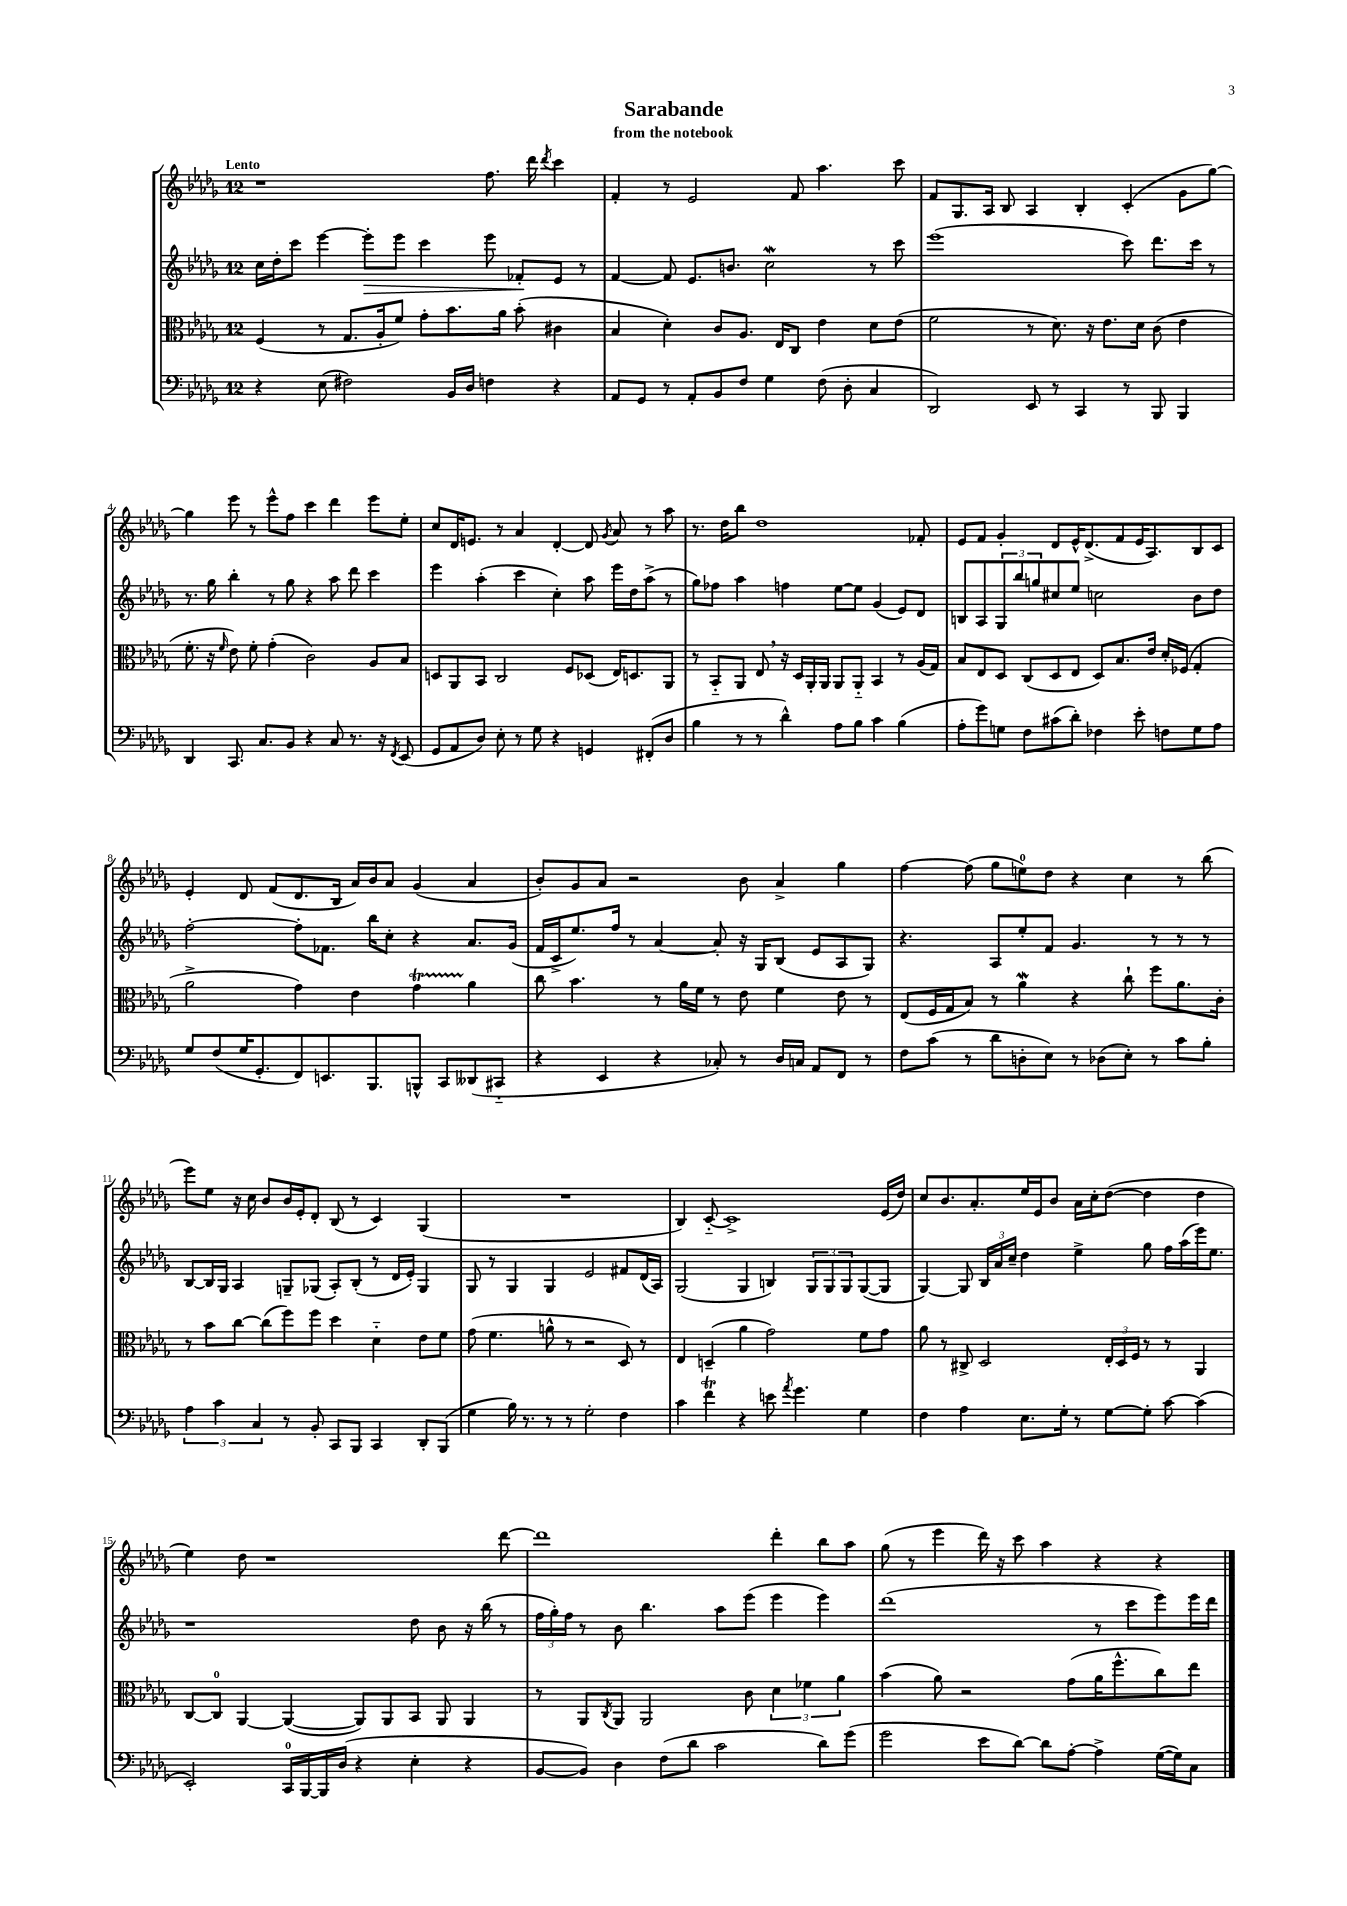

**kern	**kern	**kern	**dynam	**kern
*part4	*part3	*part2	*part2	*part1
*staff4	*staff3	*staff2	*staff2	*staff1
*clefF4	*clefC3	*clefG2	*	*clefG2
*k[b-e-a-d-g-]	*k[b-e-a-d-g-]	*k[b-e-a-d-g-]	*	*k[b-e-a-d-g-]
*M12/8	*M12/8	*M12/8	*	*M12/8
=1	=1	=1	=1	=1
!	!	!	!	!LO:TX:a:B:t=Lento
4r	(4F/	16cc\LL	.	1r
.	.	16dd-'\J	.	.
.	.	8ccc\J	.	.
(8E-\	8r	[4eee-\	.	.
2F#X\)	8.G-/L	.	.	.
!	!	!	!LO:HP:b	!
.	.	8eee-'\L]	>	.
.	16A-'/k	.	.	.
.	8f/J)	8eee-\J	.	.
.	8g-'\L	4ccc\	.	.
16BB-/LL	8.b-\	.	.	.
16D-/JJ	.	.	.	.
4Fn\	.	8eee-\	.	8.ff\
.	16a-\Jk	.	.	.
.	(8b-'\	8f-X'/L	.	.
.	.	.	.	16ddd-\
.	.	.	.	8qddd-/
4r	4c#X\	8e-/J	]	4ccc\
.	.	8r	.	.
=2	=2	=2	=2	=2
8AA-/L	4B-/	[4f/	.	4f'/
8GG-/J	.	.	.	.
8r	4d-'\)	8f/]	.	8r
8AA-'/L	.	8.e-/L	.	2e-/
8BB-/	8c/L	.	.	.
.	.	8.bn/J	.	.
8F/J	8.A-/J	.	.	.
4G-\	.	2ccW\	.	.
.	16E-/KL	.	.	.
.	8C/J	.	.	8f/
(8F\	4e-\	.	.	4.aa-\
8D-'\	.	.	.	.
4C/	8d-\L	8r	.	.
.	(8e-\J	8ccc\	.	8ccc\
=3	=3	=3	=3	=3
2DD-/)	2f\	(1eee-	.	8f/L
.	.	.	.	8.G-/
.	.	.	.	16A-/Jk
.	.	.	.	8B-/
8EE-/	8r	.	.	4A-/
8r	8.d-\)	.	.	.
4CC/	.	.	.	4B-'/
.	16r	.	.	.
.	8.e-\L	.	.	.
8r	.	8ccc\)	.	(4c'/
.	16d-\Jk	.	.	.
8BBB-/	(8c\	8.ddd-\L	.	.
4BBB-/	4e-\	.	.	8g-\L
.	.	16ccc\Jk	.	.
.	.	8r	.	[8gg-\J)
!!LO:LB:g=z
=4	=4	=4	=4	=4
4DD-/	8.f'\	8.r	.	4gg-\]
.	16r	16gg-\	.	.
.	16qqf/	.	.	.
8.CC/	8e-\)	4bb-'\	.	8eee-\
.	8f'\	.	.	8r
8.C/L	.	.	.	.
.	(4g-'\	8r	.	8eee-^^\L
8BB-/J	.	8gg-\	.	8ff\J
4r	2c\)	4r	.	4ccc\
8C/	.	8aa-\	.	4ddd-\
8.r	.	8ddd-\	.	.
.	8A-/L	4ccc\	.	8eee-\L
16r	.	.	.	.
8qFF/	.	.	.	.
(8EE-/	8B-/J	.	.	8ee-'\J
=5	=5	=5	=5	=5
8GG-/L	8Dn/L	4eee-\	.	8cc/L
8AA-/	8AA-/	.	.	16d-/K
.	.	.	.	8.en/J
8D-/J)	8BB-/J	(4aa-'\	.	.
8E-'\	2C/	.	.	8r
8r	.	4ccc\	.	4a-/
8G-\	.	.	.	.
4r	.	4cc'\)	.	[4d-'/
.	8F/L	.	.	.
4GGn/	(8D-X/J	8aa-\	.	8d-/]
.	.	.	.	8qg-/
.	16E-/KL)	16eee-\LL	.	8a-/
.	8.Dn/	16dd-\J	.	.
(8FF#X'/L	.	(8aa-^\J	.	8r
8D-/J	8AA-/J	8r	.	8aa-\
=6	=6	=6	=6	=6
4B-\	8r	8gg-\L)	.	8.r
.	8BB-/L	8ff-X\J	.	.
.	.	.	.	16dd-\KL
8r	8AA-/J	4aa-\	.	8bb-\J
8r	8E-,/	.	.	1dd-
4d-^^\)	16r	4ffn\	.	.
.	16D-/LL	.	.	.
.	16AA-'/	.	.	.
.	16AA-/JJ	.	.	.
8A-\L	8AA-/L	[8ee-\L	.	.
8B-\J	8AA-/J	8ee-\J]	.	.
4c\	4BB-/	(4g-/	.	.
(4B-\	8r	8e-/L)	.	.
.	(16A-/LL	8d-/J	.	8f-X'/
.	16G-/JJ)	.	.	.
=7	=7	=7	=7	=7
8A-'\L	8B-/L	8Bn/L	.	8e-/L
8g-\)	8E-/	8A-/	.	8f/J
8Gn\J	8D-/J	12G-/	.	4g-'/
.	.	12bb-/	.	.
8F\L	(8C/L	.	.	.
.	.	12ggn/	.	.
(8c#X\	8D-/	8cc#X/	.	8d-/L
8d-'\J)	8E-/J	8ee-/J	.	16e-^^/K
.	.	.	.	(8.d-^/
4F-X\	8D-/L)	2ccn\	.	.
.	8.B-/	.	.	8f/
8e-'\	.	.	.	16e-/K
.	16e-/Jk	.	.	8.A-/)
8Fn\L	16d-'/LL	.	.	.
.	(16F-X/JJ	.	.	.
8G\	4G-'/	8b-\L	.	8B-/
8A-\J	.	8dd-\J	.	8c/J
!!LO:LB:g=z
=8	=8	=8	=8	=8
8G-/L	2a-^\	[2ff'\	.	4e-'/
(8F/	.	.	.	.
16G-/K	.	.	.	8d-/
8.GG-'/	.	.	.	.
.	.	.	.	(8f/L
8FF/)	4g-\)	8ff'\L]	.	8.d-/
8.EEn/	.	8.f-X\J	.	.
.	.	.	.	16B-/Jk
.	4e-\	.	.	16a-/LL)
8.BBB-/	.	16bb-\KL	.	16b-/J
.	.	8cc'\J	.	8a-/J
8BBBn^^/J	4g-T\	4r	.	(4g-/
8CC/L	.	.	.	.
(8DD--X/	4a-\	8.a-/L	.	4a-/
8CC#X/J	.	.	.	.
.	.	(16g-/Jk	.	.
=9	=9	=9	=9	=9
4r	8cc\	16f/LL	.	8b-'/L)
.	.	16c^/J	.	.
.	4.b-\	8.ee-/)	.	8g-/
4EE-/	.	.	.	8a-/J
.	.	16ff/Jk	.	.
.	.	8r	.	2r
4r	8r	[4a-/	.	.
.	16a-\LL	.	.	.
.	16f\JJ	.	.	.
8C-X'/)	8r	8a-'/]	.	.
8r	8e-\	16r	.	8b-\
.	.	16G-/KL	.	.
16D-/LL	4f\	(8B-/J	.	4a-^/
16Cn/JJ	.	.	.	.
8AA-/L	.	8e-/L	.	.
8FF/J	8e-\	8A-/	.	4gg-\
8r	8r	8G-/J)	.	.
=10	=10	=10	=10	=10
8F\L	(8E-/L	4.r	.	[4ff\
(8c\J	16F/L	.	.	.
.	16G-/J	.	.	.
8r	8B-/J)	.	.	(8ff\]
8d-\L	8r	8A-/L	.	8gg-\L
8Dn'\	4a-W\	8ee-'/	.	8een\)
8E-\J)	.	8f/J	.	8dd-\J
8r	4r	4.g-/	.	4r
(8D-X\L	.	.	.	.
8E-'\J)	8cc`\	.	.	4cc\
8r	8ff\L	8r	.	.
8c\L	8.a-\	8r	.	8r
8B-'\J	.	8r	.	(8bb-\
.	16c'\Jk	.	.	.
!!LO:LB:g=z
=11	=11	=11	=11	=11
6A-\	8r	[8B-/L	.	8eee-\L)
.	8b-\L	16B-/L]	.	8ee-\J
6c\	.	.	.	.
.	.	16G-/JJ	.	.
.	[8cc\J	4A-/	.	16r
.	.	.	.	16cc\
6C/	.	.	.	.
.	(8cc\L]	.	.	8b-/L
8r	8ff\)	8Gn~/L	.	16b-/L
.	.	.	.	16e-'/J
8BB-'/	8ff\J	(8G-X/J	.	8d-'/J
8CC/L	4dd-\	8A-'/L)	.	(8B-/
8BBB-/J	.	(8B-'/J	.	8r
4CC/	4d-\	8r	.	4c/)
.	.	16d-/LL	.	.
.	.	16e-'/JJ)	.	.
8DD-'/L	8e-\L	4G-/	.	(4G-/
(8BBB-/J	8f\J	.	.	.
=12	=12	=12	=12	=12
4G-\	(8g-\	8G-/	.	1.r
.	4.f\	8r	.	.
16B-\)	.	4G-/	.	.
8.r	.	.	.	.
8r	8an^^\	4G-/	.	.
8r	8r	.	.	.
2G-'\	2r	2e-/	.	.
4F\	8D-/)	8f#X/L	.	.
.	8r	(16d-/L	.	.
.	.	16A-/JJ)	.	.
=13	=13	=13	=13	=13
4c\	4E-/	(2G-/	.	4B-/)
4ft\	(4Dn~/	.	.	[8c/
.	.	.	.	1c^]
4r	4a-\	4G-/	.	.
8en\	2g-\)	4Bn/)	.	.
8qa-/	.	.	.	.
4.g-\	.	.	.	.
.	.	12G-/L	.	.
.	.	12G-/	.	.
.	.	12G-/	.	.
4G-\	8f\L	([8G-/	.	.
.	8g-\J	8G-/J]	.	(16e-/LL
.	.	.	.	16dd-/JJ)
=14	=14	=14	=14	=14
4F\	8a-\	[4G-/)	.	8cc/L
.	8r	.	.	8.b-/
4A-\	8C#X^/	8G-/]	.	.
.	.	.	.	8.a-'/
.	2D-/	24B-/LL	.	.
.	.	24a-/	.	.
.	.	24cc~/JJ	.	.
8.E-\L	.	4dd-\	.	16ee-/L
.	.	.	.	16e-/J
.	.	.	.	8b-/J
16G-'\Jk	.	.	.	.
8r	.	4ee-^\	.	16a-\LL
.	.	.	.	16cc'\J
[8G-\L	24E-'/LL	.	.	([8dd-\J
.	24D-/	.	.	.
.	24F/JJ	.	.	.
8G-'\J]	8r	8gg-\	.	4dd-\]
[8c\	8r	16ff\LL	.	.
.	.	(16aa-\	.	.
(4c\]	4AA-/	16eee-\J)	.	4dd-\
.	.	8.ee-\J	.	.
!!LO:LB:g=z
=15	=15	=15	=15	=15
2EE-'/)	[8C/L	1r	.	4ee-\)
.	8C/J]	.	.	.
.	[4AA-/	.	.	8dd-\
.	.	.	.	1r
16CC/LL	(4AA-/_	.	.	.
[16BBB-/	.	.	.	.
16BBB-/]	.	.	.	.
(16D-/JJ	.	.	.	.
4r	8AA-/L])	.	.	.
.	8AA-/	.	.	.
4E-'\	8BB-/J	8dd-\	.	.
.	8AA-/	8b-\	.	.
4r	4AA-/	16r	.	.
.	.	(16bb-\	.	.
.	.	8r	.	[8ddd-\
=16	=16	=16	=16	=16
[8BB-/L	8r	24ff\LL	.	1ddd-]
.	.	24gg-'\)	.	.
.	.	24ff\JJ	.	.
8BB-/J])	8AA-/L	8r	.	.
.	8qC/	.	.	.
4D-\	8AA-/J	8b-\	.	.
.	2AA-/	4.bb-\	.	.
(8F\L	.	.	.	.
8d-\J	.	.	.	.
2c\	.	8aa-\L	.	.
.	8c\	(8eee-\J	.	.
.	6d-\	4eee-\	.	4ddd-'\
.	6f-X\	.	.	.
8d-\L)	.	4eee-\)	.	8bb-\L
.	6a-\	.	.	.
(8g-\J	.	.	.	8aa-\J
=17	=17	=17	=17	=17
2g-\	(4b-\	(1ddd-	.	(8gg-\
.	.	.	.	8r
.	8a-\)	.	.	4eee-\
.	2r	.	.	.
8e-\L	.	.	.	16ddd-\)
.	.	.	.	16r
[8d-\J)	.	.	.	8ccc\
8d-\L]	.	.	.	4aa-\
[8A-'\J	(8g-\L	.	.	.
4A-^\]	16a-\K	8r	.	4r
.	8.ff^^\	.	.	.
.	.	8ccc\L	.	.
([16G-\LL	8cc\)	8eee-\)	.	4r
16G-\J])	.	.	.	.
8C\J	8ee-\J	16eee-\L	.	.
.	.	16ddd-\JJ	.	.
==	==	==	==	==
*-	*-	*-	*-	*-
